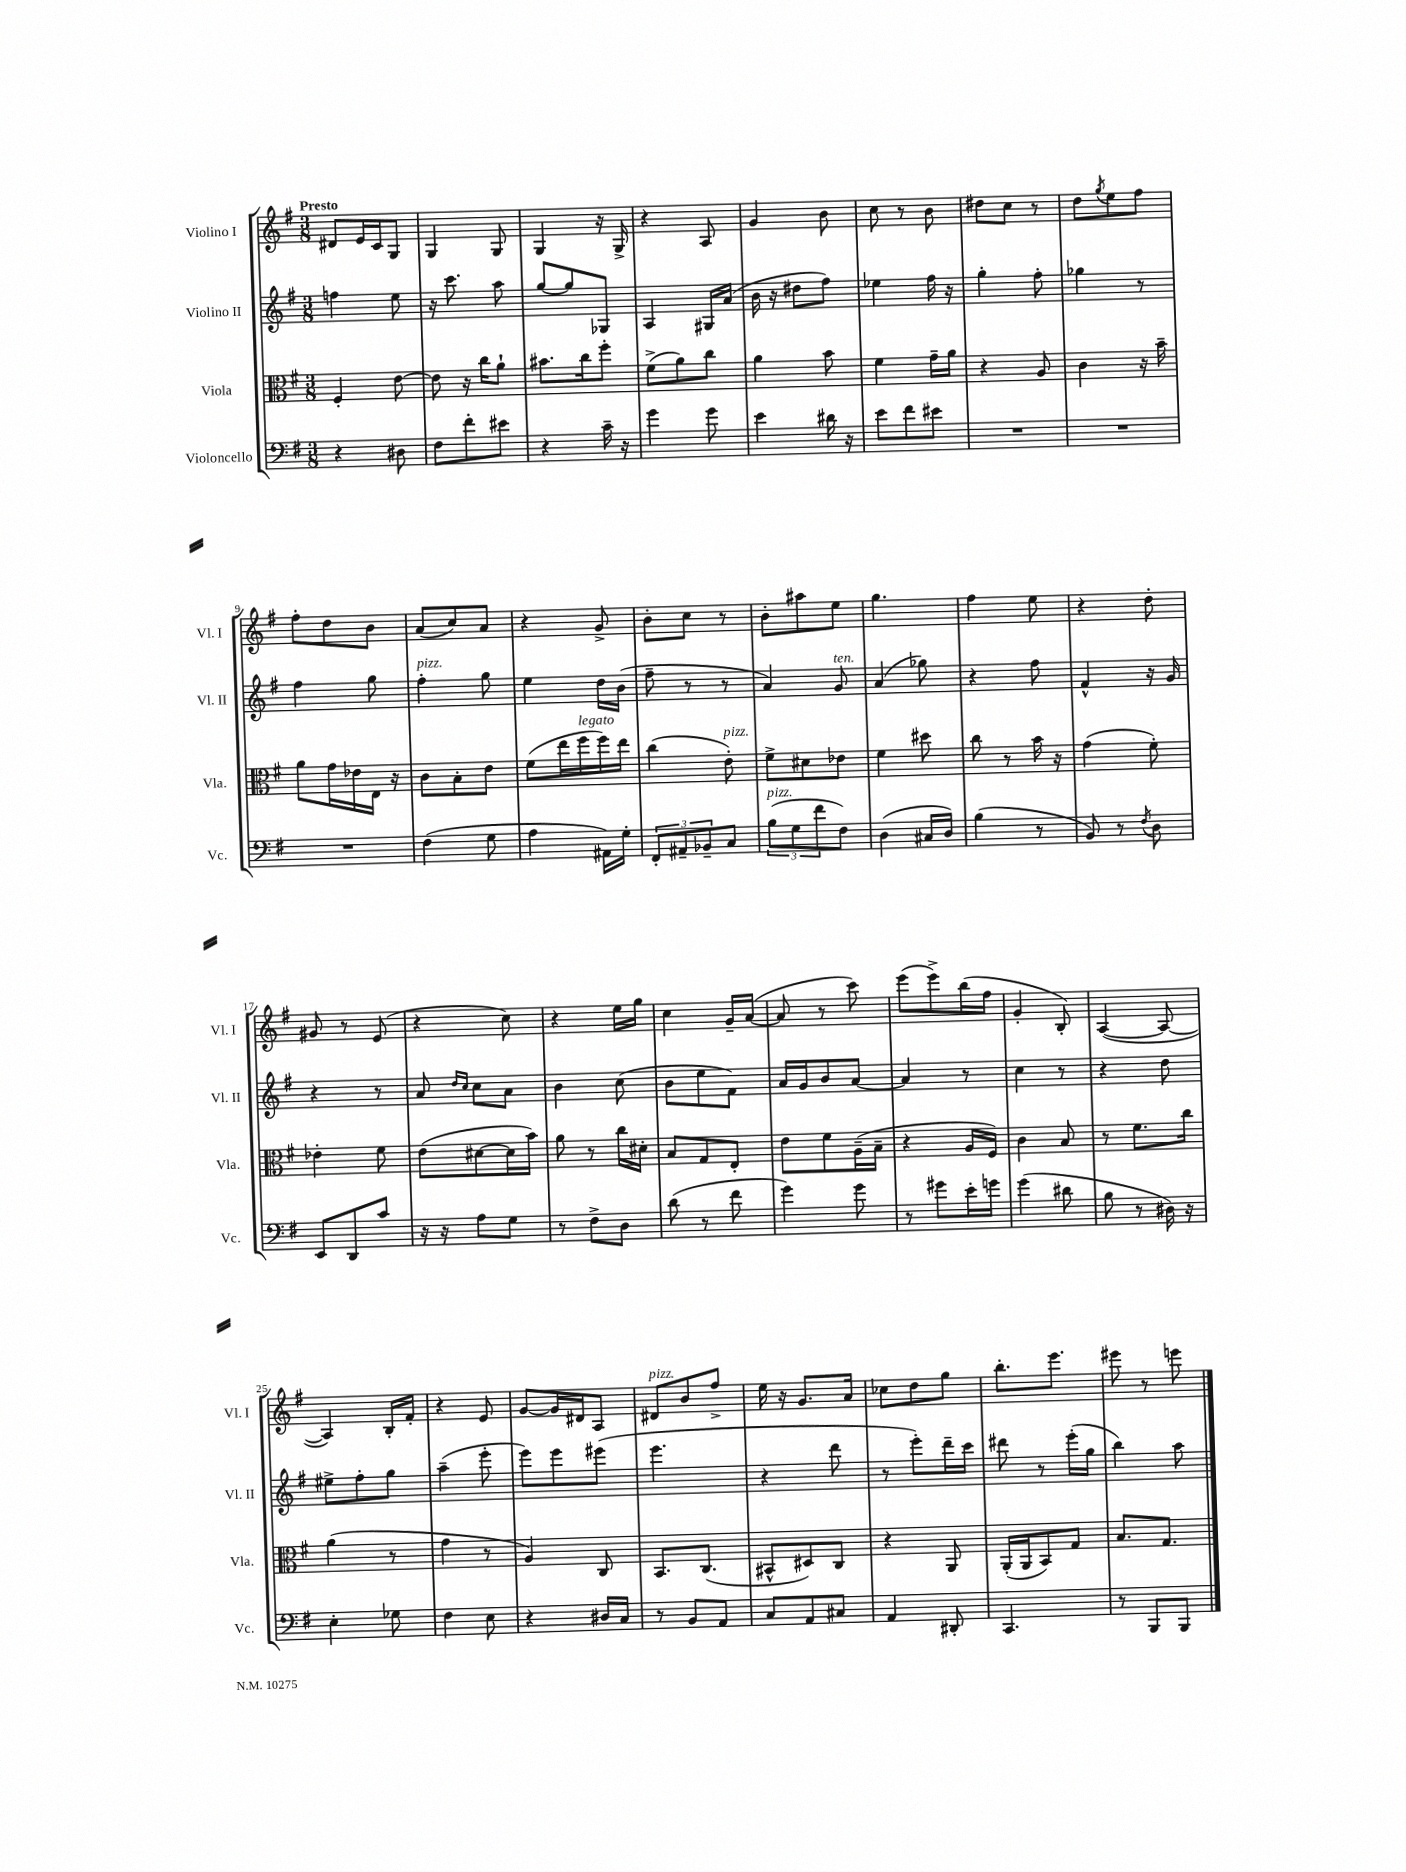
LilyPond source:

<<
\new StaffGroup <<
\new Staff = "s0" \with { instrumentName = "Violino I" shortInstrumentName = "Vl. I" } {
    \clef treble \key g \major \numericTimeSignature \time 3/8 \tempo "Presto"
    dis'8 e'16 c'16 g8 |
    g4 g8 |
    g4 r16 g16-> |
    r4 a8 |
    g'4 b'8 |
    c''8 r8 b'8 |
    dis''8 c''8 r8 |
    d''8 \acciaccatura { g''8 } e''8 fis''8 |
    fis''8-. d''8 b'8 |
    a'8( c''8) a'8 |
    r4 g'8-> |
    b'8-. c''8 r8 |
    b'8-. ais''8 e''8 |
    g''4. |
    fis''4 e''8 |
    r4 d''8-. |
    gis'8 r8 e'8( |
    r4 c''8) |
    r4 e''16 g''16 |
    c''4 g'16-- a'16~( |
    a'8 r8 c'''8) |
    e'''8( e'''8->) b''16( fis''16 |
    g'4-. b8-.) |
    a4~( a8~ |
    a4) b16-. fis'16-. |
    r4 e'8 |
    g'8~ g'16 dis'16 a8 |
    dis'8^\markup { \italic "pizz." } b'8 fis''8-> |
    e''16 r16 g'8. a'16 |
    ces''8 d''8 g''8 |
    b''8.-. e'''8. |
    eis'''8 r8 e'''8 \bar "|." |
}
\new Staff = "s1" \with { instrumentName = "Violino II" shortInstrumentName = "Vl. II" } {
    \clef treble \key g \major \numericTimeSignature \time 3/8
    f''4 e''8 |
    r16 c'''8. a''8 |
    g''8~ g''8 ges8 |
    a4 gis16 a'16( |
    b'16 r16 dis''8 fis''8) |
    ees''4 fis''16 r16 |
    g''4-. fis''8-. |
    ges''4 r8 |
    fis''4 g''8 |
    fis''4-.^\markup { \italic "pizz." } g''8 |
    e''4 d''16 b'16( |
    fis''8-- r8 r8 |
    a'4) g'8^\markup { \italic "ten." } |
    a'4( ges''8) |
    r4 fis''8 |
    fis'4-^ r16 g'16 |
    r4 r8 |
    a'8 \grace { d''16 c''16 } c''8 a'8 |
    b'4 c''8( |
    b'8 e''8 fis'8) |
    a'16 g'16 b'8 a'8~ |
    a'4 r8 |
    c''4 r8 |
    r4 d''8 |
    eis''8-> fis''8-. g''8 |
    a''4--( e'''8-. |
    e'''8) e'''8 eis'''8( |
    e'''4. |
    r4 d'''8 |
    r8 e'''8-.) d'''16-- c'''16 |
    dis'''8 r8 e'''16-.( g''16 |
    b''4) a''8 \bar "|." |
}
\new Staff = "s2" \with { instrumentName = "Viola" shortInstrumentName = "Vla." } {
    \clef alto \key g \major \numericTimeSignature \time 3/8
    fis4-. e'8~ |
    e'8 r16 c''16 a'8-! |
    bis'8. c''16 fis''8-. |
    fis'8->( a'8) c''8 |
    a'4 b'8 |
    fis'4 g'16-- a'16 |
    r4 a8 |
    c'4 r16 b'16-- |
    a'8 g'16 ees'16 e16 r16 |
    c'8 b8-. e'8 |
    fis'8( e''16 fis''16^\markup { \italic "legato" } fis''16) e''16 |
    c''4( e'8-.^\markup { \italic "pizz." }) |
    fis'8-> dis'8 ees'8 |
    fis'4 dis''8 |
    c''8 r8 b'16 r16 |
    g'4( fis'8-.) |
    ees'4-. fis'8 |
    e'8( dis'8~ dis'16 b'16) |
    a'8 r8 c''16 dis'16-. |
    b8 g8 e8-. |
    e'8 fis'8 a16--( b16-- |
    r4 a16 fis16) |
    c'4 b8 |
    r8 fis'8. c''16 |
    a'4( r8 |
    g'4 r8 |
    a4) c8 |
    b,8. c8.( |
    bis,8-^ dis8) c8 |
    r4 a,8 |
    a,16-.( a,16 b,8) g8 |
    b8. g8. \bar "|." |
}
\new Staff = "s3" \with { instrumentName = "Violoncello" shortInstrumentName = "Vc." } {
    \clef bass \key g \major \numericTimeSignature \time 3/8
    r4 dis8 |
    fis8 fis'8-. eis'8 |
    r4 c'16-- r16 |
    g'4 g'8 |
    e'4 dis'16 r16 |
    e'8 fis'8 eis'8 |
    R4. |
    R4. |
    R4. |
    fis4( g8 |
    a4 ais,16) g16-. |
    \tuplet 3/2 { fis,8-. ais,8-- bes,8-- } c8 |
    \tuplet 3/2 { b8^\markup { \italic "pizz." }( g8 fis'8 } fis8) |
    d4( cis16 d16) |
    b4( r8 |
    b,8) r8 \acciaccatura { fis8 } d8 |
    e,8 d,8 c'8 |
    r16 r16 a8 g8 |
    r8 fis8-> d8 |
    d'8( r8 fis'8 |
    g'4) g'8 |
    r8 gis'8 e'16-. g'16 |
    g'4( dis'8 |
    b8 r8 dis16) r16 |
    e4-. ges8 |
    fis4 e8 |
    r4 dis16 c16 |
    r8 b,8 a,8 |
    c8 a,8 cis8 |
    a,4 dis,8-. |
    c,4. |
    r8 b,,8 b,,8 \bar "|." |
}
>>
>>
